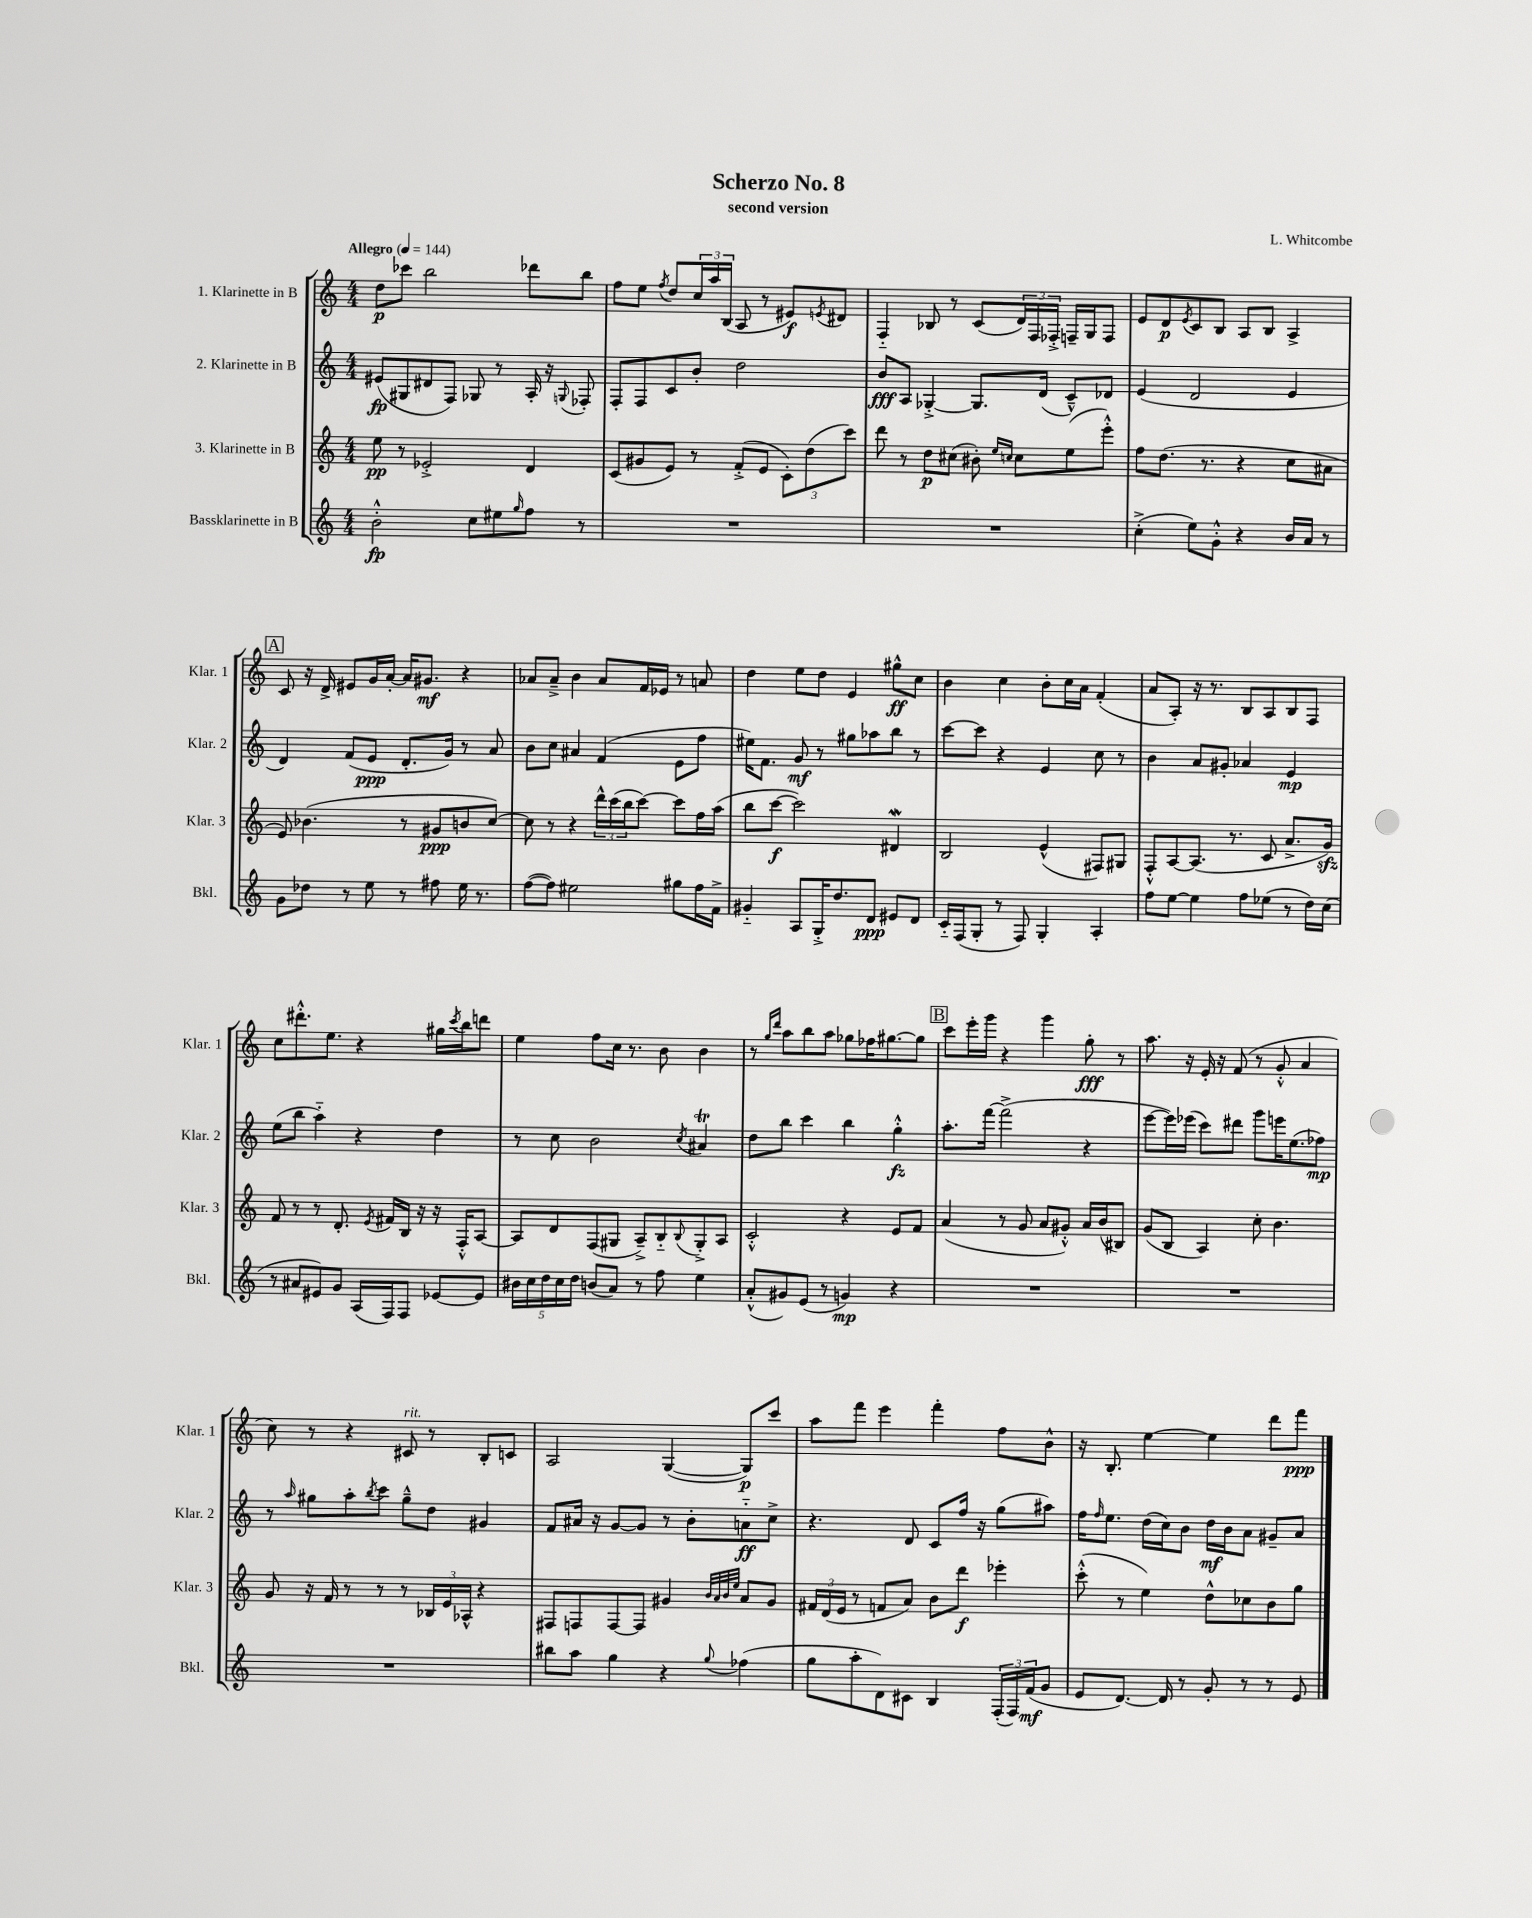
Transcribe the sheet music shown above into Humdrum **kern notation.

**kern	**kern	**kern	**kern
*staff4	*staff3	*staff2	*staff1
*clefG2	*clefG2	*clefG2	*clefG2
*k[]	*k[]	*k[]	*k[]
*M4/4	*M4/4	*M4/4	*M4/4
*MM144	*MM144	*MM144	*MM144
2b'^^	8ee	(8e#	8dd
.	8r	8G#	8ccc-
.	2e-'^	8d#	2bb
.	.	8F)	.
8cc	.	8G-	.
8ee#	.	8r	.
16qqgg	.	.	.
8ff	4d	16A'	8ddd-
.	.	16r	.
.	.	8qqG	.
8r	.	8F-'	8bb
=	=	=	=
1r	(8c	8F'	8ff
.	8g#	8F	8ee
.	.	.	8qff
.	8e)	8c	8dd
.	8r	8b'	24cc
.	.	.	24aa
.	.	.	(24B
.	(8f'^	2dd	8A
.	8e	.	8r
.	12c')	.	8e#)
.	(12dd	.	.
.	.	.	8qe
.	.	.	8d#
.	12ccc)	.	.
=	=	=	=
1r	8ddd	8b	4F'~
.	8r	8A	.
.	8dd	[4G-'^	8B-
.	(8cc#	.	8r
.	8b#')	8.G-]	(8c
.	16qqee	.	.
.	16qqcc	.	.
.	8cc	.	24d)
.	.	.	24F
.	.	(16d	.
.	.	.	24F-'^
.	(8ee	8c~^^)	16F~
.	.	.	16G
.	8eee'^^)	8d-	8F
=	=	=	=
(4cc'^	8ff	(4e	8e
.	(8.dd	.	8d
.	.	.	8qe
8ee)	.	2d	8c
.	8.r	.	.
8g'^^	.	.	8B
4r	4r	.	8A
.	.	.	8B
16b	8cc	4e	4A^
16a	.	.	.
8r	8a#	.	.
=	=	=	=
8g	8e)	4d)	8c
8dd-	(4.b-	.	16r
.	.	.	16d^
8r	.	(8f	8e#
8ee	.	8e	16g
.	.	.	[16a'
8r	8r	8.d'	16a]
.	.	.	8.g#
8ff#	8g#	.	.
.	.	16g)	.
16ee	8b	8r	4r
8.r	.	.	.
.	[8cc)	8a	.
=	=	=	=
([8ff	8cc]	8b	8a-
8ff])	8r	8cc	8a-~^
2ee#	4r	4a#	4b
.	24ddd^^	(4f	8a-
.	(24ccc	.	.
.	24bb	.	.
.	[8ccc)	.	16f
.	.	.	16e-
8gg#	8ccc]	8e	8r
16ff	16ff	8ff	8a
16f^	(16aa	.	.
=	=	=	=
4g#'~	8bb	16ee#)	4dd
.	.	8.f	.
.	[8ccc	.	.
8A	2ccc])	8g	8ee
16G'^	.	8r	8dd
8.dd	.	.	.
.	.	8gg#	4e
8d	.	8aa-	.
8e#	4d#	8bb	8gg#^^
8d	.	8r	8cc
=	=	=	=
16c'~	2B	[8ccc	4b
(16F	.	.	.
8G'	.	8ccc]	.
8r	.	4r	4cc
8F)	.	.	.
4G'	(4e^^	4e	8b'
.	.	.	16cc
.	.	.	16a
4A'	8F#)	8cc	(4f'
.	8G#	8r	.
=	=	=	=
8ff	8F'^^	4b	8a
[8ee	[8A	.	8A')
4ee]	(8.A]	8a	16r
.	.	.	8.r
.	.	8g#'	.
.	8.r	.	.
8ff	.	4a-	8B
(8ee-	8c	.	8A
8r	8.a^	4e	8B
16dd)	.	.	8F
(16cc	16g)	.	.
=	=	=	=
8r	8f	(8ee	8cc
8a#	8r	8bb	8.ddd#'^^
8e#)	8r	4aa'~)	.
.	.	.	8.ee
8g	8.d'	.	.
(16A	.	4r	4r
.	8qe	.	.
16F)	16f#	.	.
8F	16B	.	.
.	16r	.	.
[8e-	16r	4dd	16gg#
.	.	.	8qccc
.	16F'^^	.	16bb
8e-]	[8A	.	8ddd
=	=	=	=
20b#	8A]	8r	4ee
20cc	.	.	.
20dd	.	.	.
.	8d	8cc	.
20cc	.	.	.
20dd	.	.	.
(8b	(8F	2b	8ff
8a)	8G#	.	16cc
.	.	.	8.r
8r	8A~^)	.	.
8ff	8B'~	.	8b
.	8qqB	8qcc	.
4ee	8G#'^	4a#	4b
.	8A	.	.
=	=	=	=
(8a'^^	2c'^^	8dd	8r
.	.	.	16qqgg
.	.	.	16qqddd
8g#)	.	8bb	8aa
(8e	.	4ccc	8bb
8r	.	.	8aa
4g)	4r	4bb	8gg-
.	.	.	16ff-
.	.	.	[8.gg#
4r	8e	4gg'^^	.
.	8f	.	8gg#]
=	=	=	=
1r	(4a	8.aa'	8ccc
.	.	.	16eee'
.	.	[16fff	16ggg
.	8r	(2fff^]	4r
.	8g	.	.
.	8a	.	4ggg
.	8g#'^^)	.	.
.	16a	4r	8gg'
.	(16b	.	.
.	8B#)	.	8r
=	=	=	=
1r	(8g	[8eee	8.aa
.	8B	16eee])	.
.	.	(16eee-	16r
.	4A)	8ccc)	16e'
.	.	.	16r
.	.	8ddd#	(8f
.	8cc'	8ggg	8r
.	4.b	16eee	8g'^^
.	.	(8.ee	.
.	.	.	4a
.	.	8ff-)	.
=	=	=	=
1r	8g	8r	8cc)
.	.	16qqaa	.
.	16r	8gg#	8r
.	16f	.	.
.	8r	8aa'	4r
.	.	8qbb	.
.	8r	8ccc	.
.	8r	8gg#~^^	8c#
.	24B-	8dd	8r
.	24e	.	.
.	24A-^^	.	.
.	4r	4g#	8B'
.	.	.	8c
=	=	=	=
8bb#	8F#	8f	2A
8aa	8F	16a#	.
.	.	16r	.
4gg	[8F	[8g	.
.	8F]	8g]	.
4r	4g#	8r	([4G
.	.	8b'	.
.	32qqb	.	.
.	32qqa	.	.
.	32qqb	.	.
8qqgg	32qqee	.	.
(4ff-	8a	8a'~	8G])
.	8g#	8cc^	8ccc
=	=	=	=
8gg	24f#	4.r	8aa
.	(24d	.	.
.	24e	.	.
8aa'	8r	.	8fff
8d)	8f	.	4eee
8c#	8a)	8d	.
4B	8b	8c	4fff'
.	8ddd	16ff	.
.	.	16r	.
(24F'	4eee-'	(8gg	8ff
24F)	.	.	.
(24f	.	.	.
8g	.	8aa#)	8b^^
=	=	=	=
8e	(8ccc'^^	16ff	16r
.	.	16qqff	.
.	.	8.ee	8.B'
[8.d)	8r	.	.
.	4ee)	(16dd	[4ee
16d]	.	16cc)	.
8r	.	8b	.
8g'	8dd^^	16dd	4ee]
.	.	16b	.
8r	8cc-	8a	.
8r	8b	8g#~	8ddd
8e	8gg	8a	8fff
==	==	==	==
*-	*-	*-	*-
